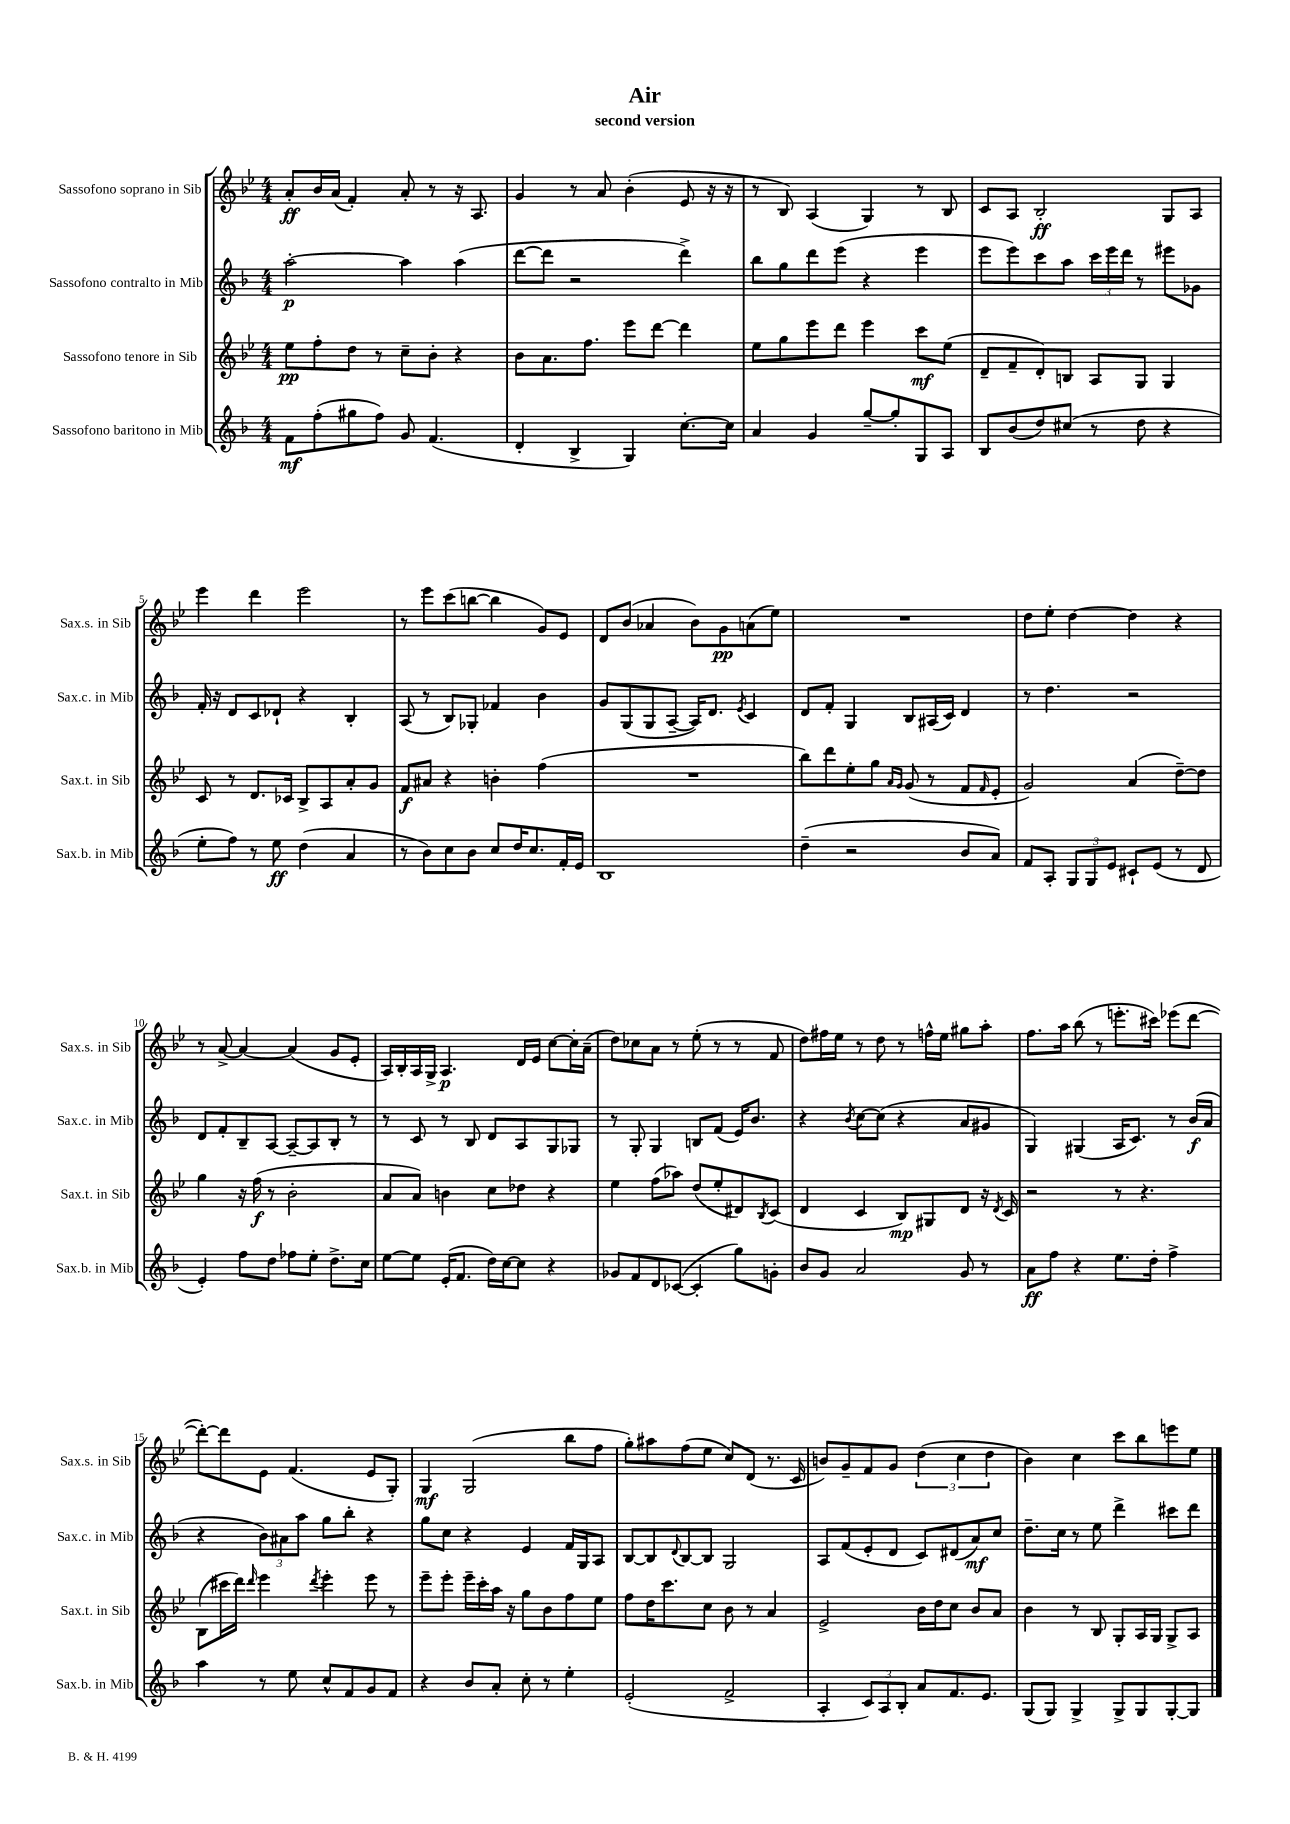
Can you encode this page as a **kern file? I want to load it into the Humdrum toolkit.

**kern	**kern	**kern	**kern
*staff4	*staff3	*staff2	*staff1
*clefG2	*clefG2	*clefG2	*clefG2
*k[b-]	*k[b-e-]	*k[b-]	*k[b-e-]
*M4/4	*M4/4	*M4/4	*M4/4
8f	8ee-	[2aa'	8a'
(8ff'	8ff'	.	16b-
.	.	.	(16a
8gg#	8dd	.	4f')
8ff)	8r	.	.
8g	8cc~	4aa]	8a'
(4.f	8b-'	.	8r
.	4r	(4aa	16r
.	.	.	8.A
=	=	=	=
4d'	8b-	[8ddd	4g
.	8.a	8ddd]	.
4B-^	.	2r	8r
.	8.ff	.	.
.	.	.	8a
4G)	8eee-	.	(4b-'
.	[8ddd	.	.
[8.cc'	4ddd]	4ddd^)	8e-
.	.	.	16r
16cc]	.	.	16r
=	=	=	=
4a	8ee-	8bb-	8r
.	8gg	8gg	8B-)
4g	8eee-	8ddd	(4A
.	8ddd	(8eee	.
[8gg~	4eee-	4r	4G)
8gg']	.	.	.
8G	8ccc	4eee	8r
8A	(8ee-	.	8B-
=	=	=	=
8B-	8d~	8eee	8c
(8b-	8f~	8eee)	8A
8dd)	8d')	8ccc	2B-'
(8cc#	8B	8aa	.
8r	8A	24ccc	.
.	.	24eee	.
.	.	24ddd	.
8dd	8G	8r	.
4r	4G	8eee#	8G
.	.	8g-	8A
=	=	=	=
8ee'	8c	16f'	4eee-
.	.	16r	.
8ff)	8r	8d	.
8r	8.d	8c	4ddd
8ee	.	8d-`	.
.	16c-	.	.
(4dd	8B-^	4r	2eee-
.	8A	.	.
4a	8a'	4B-'	.
.	8g	.	.
=	=	=	=
8r	8f	(8A	8r
8b-)	8a#	8r	8eee-
8cc	4r	8B-)	(8ccc
8b-	.	8G-'	[8bb
8cc	4b'	4f-	4bb]
16dd	.	.	.
8.cc	.	.	.
.	(4ff	4b-	8g)
16f'	.	.	8e-
16e	.	.	.
=	=	=	=
1B-	1r	8g	8d
.	.	(8G	(8b-
.	.	8G	4a-
.	.	[8A~	.
.	.	16A])	8b-)
.	.	8.d	.
.	.	.	8g
.	.	8qe	.
.	.	4c	(8a
.	.	.	8ee-)
=	=	=	=
(4dd~	8bb-)	8d	1r
.	8ddd	8f'	.
2r	8ee-'	4G	.
.	8gg	.	.
.	16qqa	.	.
.	16qqg	.	.
.	(8g	8B-	.
.	8r	(16A#	.
.	.	16c)	.
8b-	8f	4d	.
.	16qqf	.	.
8a)	8e-'	.	.
=	=	=	=
8f	2g)	8r	8dd
8A'	.	4.dd	8ee-'
12G	.	.	[4dd
12G	.	.	.
12e	.	.	.
8c#`	(4a	2r	4dd]
(8e	.	.	.
8r	[8dd~)	.	4r
8d	8dd]	.	.
=	=	=	=
4e')	4gg	8d	8r
.	.	8f'	[8a^
8ff	16r	8B-~	4a_
.	(16ff	.	.
8dd	8r	[8A	.
8ff-	2b-'	8A~_	(4a]
8ee'	.	8A]	.
8.dd^	.	8B-'	8g
.	.	8r	8e-'
16cc	.	.	.
=	=	=	=
[8ee	8a	8r	16A)
.	.	.	16B-'
8ee]	8a)	8c	16A
.	.	.	16G^
(16e'	4b	8r	4.A
8.f	.	.	.
.	.	8B-	.
16dd)	8cc	8d	.
[16cc	.	.	.
8cc]	8dd-	8A	16d
.	.	.	16e-
4r	4r	8G	[8cc
.	.	8G-	16cc']
.	.	.	(16a~
=	=	=	=
8g-	4ee-	8r	8dd)
8f	.	8G'	8cc-
8d	(8ff	4G	8a
([8c-	8aa-)	.	8r
4c-']	(8dd	8B	(8ee-'
.	8ee-'	(8f	8r
8gg)	8d#)	16e)	8r
.	.	8.b-	.
.	8qB-	.	.
8g'	(8c	.	8f
=	=	=	=
8b-	4d	4r	8dd)
8g	.	.	16ff#
.	.	.	16ee-
.	.	8qb-	.
2a	4c	[8cc	8r
.	.	(8cc]	8dd
.	8B-)	4r	8r
.	8G#	.	16ff^^
.	.	.	16ee-
8g	8d	8a	8gg#
8r	16r	8g#	8aa'
.	8qd	.	.
.	16c	.	.
=	=	=	=
8a	2r	4G)	8.ff
8ff	.	.	.
.	.	.	16aa
4r	.	(4G#	(8bb-
.	.	.	8r
8.ee	8r	16A	8.eee'
.	.	8.c)	.
.	4.r	.	.
16dd'	.	.	16ccc#)
4ff^	.	8r	(8eee-
.	.	(16b-	[8ddd
.	.	16a	.
=	=	=	=
4aa	(8B-	4r	8ddd'_)
.	16ccc#	.	8ddd]
.	16ddd)	.	.
.	16qqddd	.	.
8r	4eee-	12b-)	8e-
.	.	12a#	.
8ee	.	.	(4.f
.	.	12aa	.
.	8qddd	.	.
8cc^^	4eee-'	8gg	.
8f	.	8bb-'	.
8g	8eee-	4r	8e-
8f	8r	.	8G')
=	=	=	=
4r	8eee-~	8gg	4G
.	8eee-'	8cc	.
8b-	16eee-~	4r	(2G
.	16ccc'	.	.
8a'	16aa	.	.
.	16r	.	.
8cc'	8gg	4e	.
8r	8b-	.	.
4ee'	8ff	16f	8bb-
.	.	16G	.
.	8ee-	8A	8ff
=	=	=	=
(2e'	8ff	[8B-	8gg')
.	16dd	8B-]	8aa#
.	8.ccc	.	.
.	.	8qqd	.
.	.	[8B-	(8ff
.	8cc	8B-]	8ee-
2f^	8b-	2G	8cc)
.	8r	.	(8d
.	4a	.	8.r
.	.	.	16c
=	=	=	=
4A'	2e-^	8A	8b)
.	.	(8f	8g~
12c)	.	8e'	8f
12A	.	.	.
.	.	8d	8g
12B-'	.	.	.
8a	16b-	8c)	(6dd
.	16dd	.	.
8.f	8cc	(8d#	.
.	.	.	6cc
.	8b-	8a)	.
8.e	.	.	.
.	.	.	6dd
.	8a	8cc	.
=	=	=	=
(8G	4b-	8.dd~	4b-)
8G)	.	.	.
.	.	16cc	.
4G^	8r	8r	4cc
.	8B-	8ee	.
8G^	8G'	4ddd^	8ccc
8G	16A	.	8bb-
.	16G	.	.
[8G'	8G^	8ccc#	8eee
8G]	8A	8ddd	8ee-
==	==	==	==
*-	*-	*-	*-
